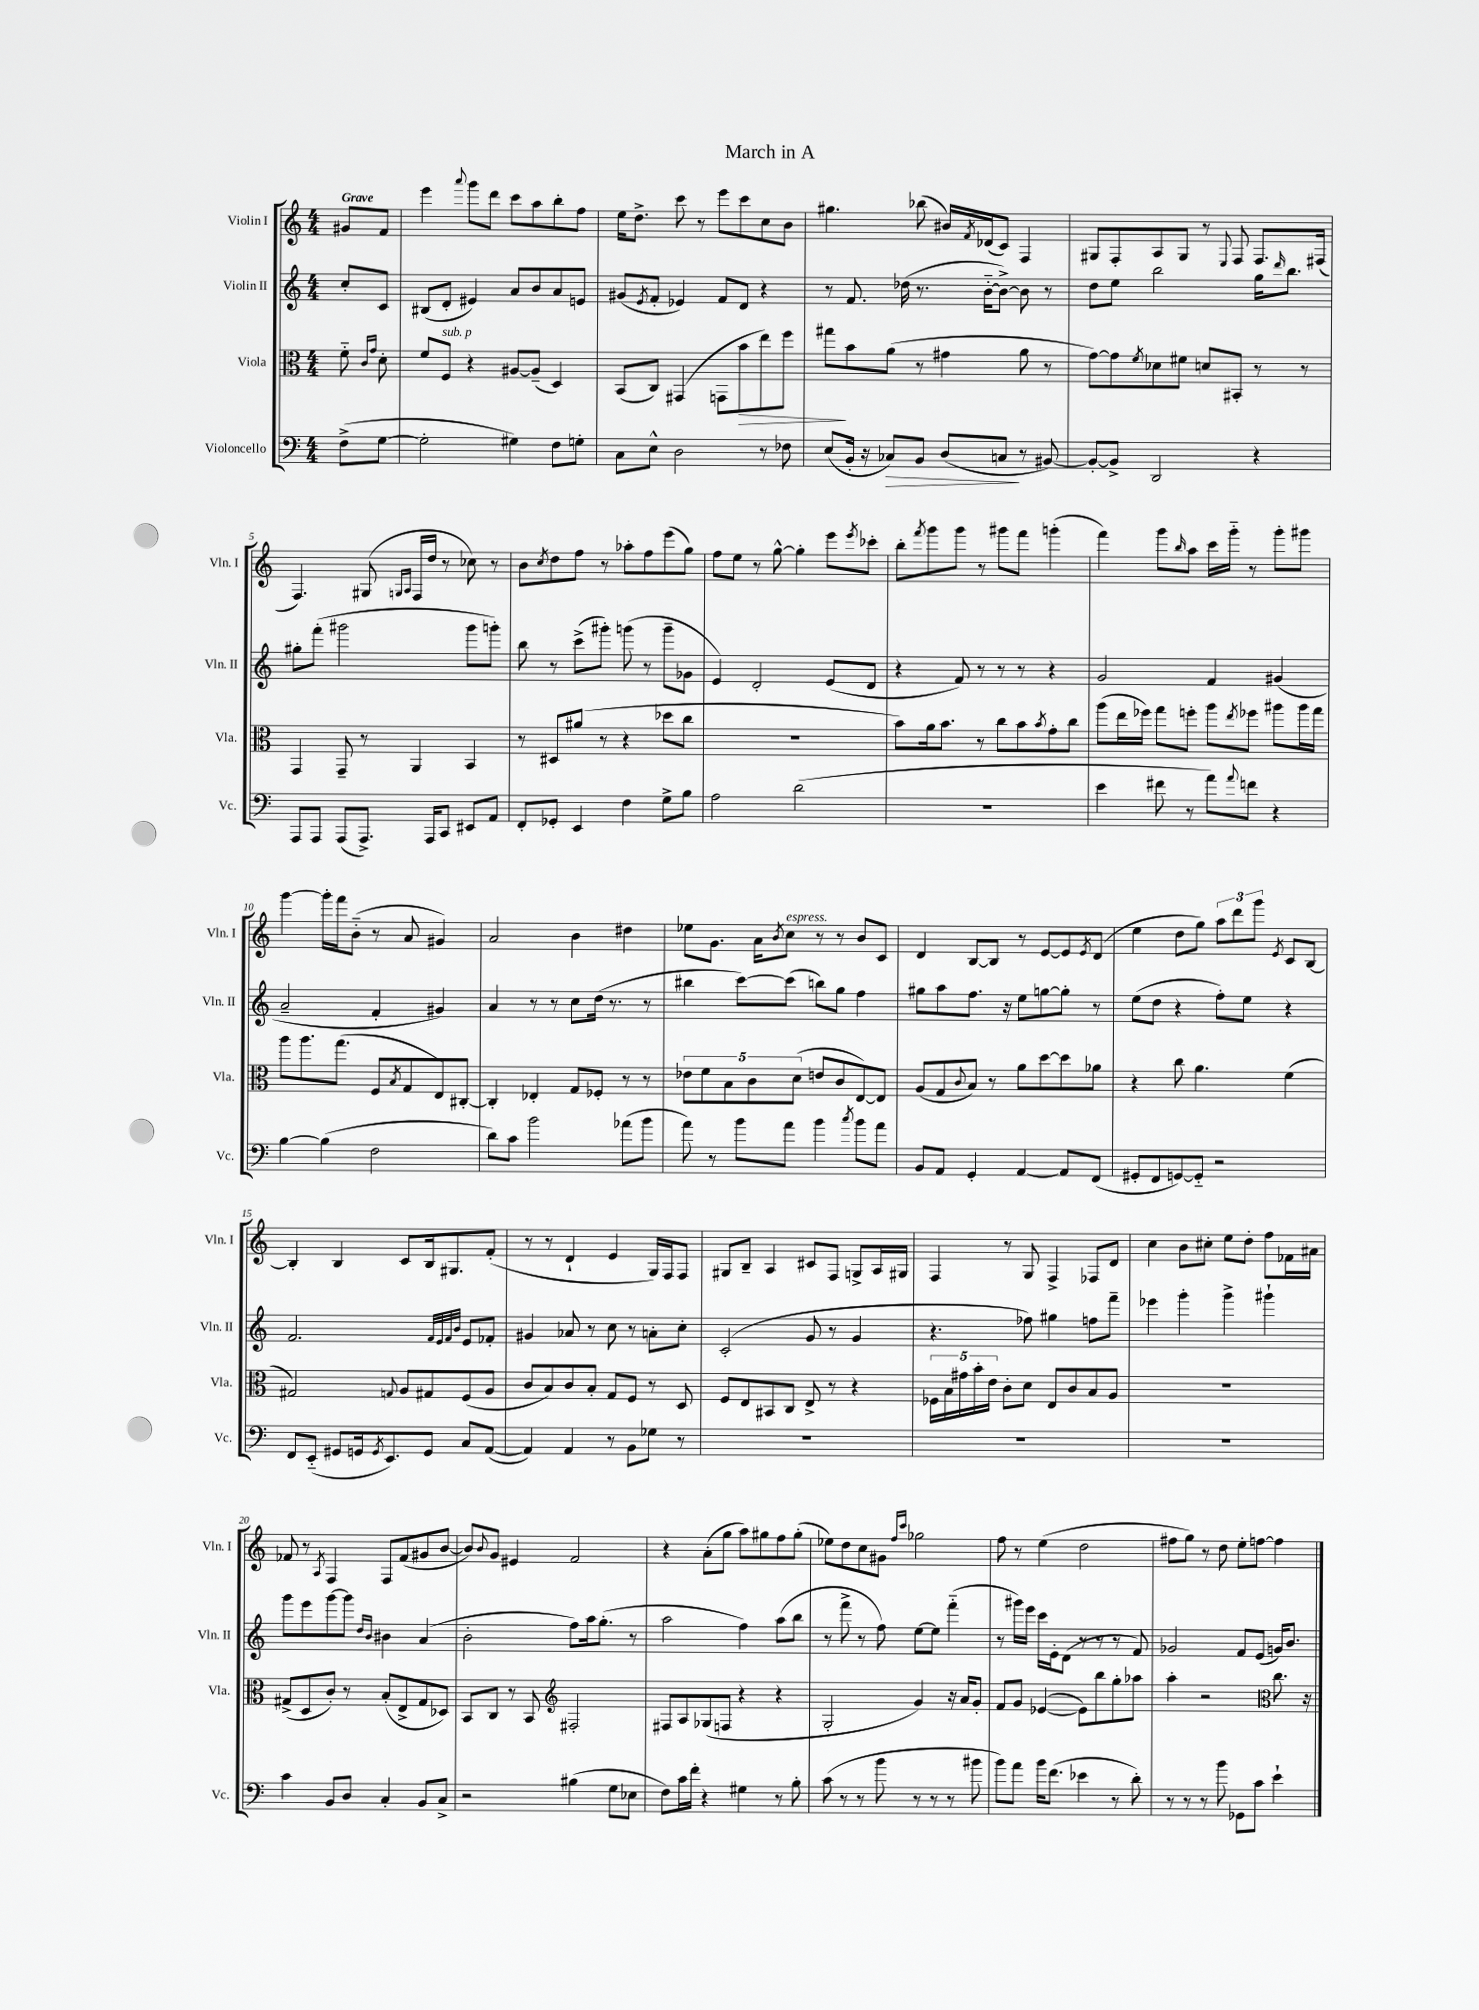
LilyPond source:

\header { title = "March in A" }
<<
\new StaffGroup <<
\new Staff = "s0" \with { instrumentName = "Violin I" shortInstrumentName = "Vln. I" } {
    \clef treble \key c \major \numericTimeSignature \time 4/4 \partial 4 \tempo "Grave"
    gis'8 f'8 |
    e'''4 \appoggiatura { a'''8 } g'''8 d'''8 c'''8 a''8 b''8-. f''8 |
    e''16 d''8.-> c'''8 r8 e'''8 c'''8 c''8 b'8 |
    gis''4. bes''8( bis'16) \acciaccatura { f'8 } des'16( c'8) f4 |
    gis8 f8-. a8 gis8 r8 \appoggiatura { e8 } f8 f8. fis16( |
    f4.) gis8( \grace { g16 a16 } f16 d''16 r8 ces''8) r8 |
    b'8 \acciaccatura { c''8 } d''8 f''8 r8 aes''8-. f''8 e'''8( g''8) |
    f''8 e''8 r8 g''8~-^ g''4-. e'''8 \acciaccatura { e'''8 } ces'''8-. |
    b''8-. \acciaccatura { f'''8 } g'''8 g'''8 r8 gis'''8 f'''8 g'''4-.( |
    f'''4) g'''8 \grace { b''16 } a''8 c'''16 g'''16-_ r8 g'''8-. gis'''8 |
    g'''4~ g'''16-. f'''16 b'8-_( r8 a'8 gis'4) |
    a'2 b'4 dis''4 |
    ees''8 g'8. a'16 \acciaccatura { b'8 } c''8^\markup { \italic "espress." } r8 r8 b'8 c'8 |
    d'4 b8~ b8 r8 e'8~ e'8 \acciaccatura { e'8 } d'8( |
    e''4 d''8 g''8) \tuplet 3/2 { a''8 d'''8 g'''8 } \acciaccatura { e'8 } c'8 b8~ |
    b4-. b4 c'8 b16 gis8. f'8-.( |
    r8 r8 d'4-! e'4 g16) f16 f8 |
    gis8 b8-- a4 cis'8 f8 g8-> a16 gis16 |
    f4 r8 g8 f4-> fes8 d'8 |
    c''4 b'8 cis''8-. e''8 d''8-. f''8 fes'16 ais'16 |
    fes'8 r8 \acciaccatura { a8 } f4 f8 fes'8( gis'8 b'8~ |
    b'8) \appoggiatura { b'8 } g'8 eis'4 f'2 |
    r4 a'8-.( g''8 a''8) gis''8 f''8 gis''8-.( |
    ees''8) d''8 c''8 gis'8 \grace { f''16 c'''16 } ges''2 |
    f''8 r8 e''4( d''2 |
    fis''8 g''8) r8 d''8 e''8-. f''8~ f''4 \bar "|." |
}
\new Staff = "s1" \with { instrumentName = "Violin II" shortInstrumentName = "Vln. II" } {
    \clef treble \key c \major \numericTimeSignature \time 4/4 \partial 4
    c''8-. c'8 |
    bis8( d'8-. eis'4) a'8 b'8 a'8 e'8 |
    gis'8( \acciaccatura { e'8 } f'8-. ees'4) f'8 d'8 r4 |
    r8 f'8. des''16( r8. b'16~-_ b'8~->) b'8 r8 |
    d''8 e''8 b''2 g''16 \grace { d'''16 } b''8. |
    gis''8-. f'''8-.( gis'''2 gis'''8 g'''8-.) |
    b''8 r8 c'''8->( gis'''8-.) g'''8( r8 g'''8-- ges'8 |
    e'4) d'2-. e'8( d'8 |
    r4 f'8) r8 r8 r8 r4 |
    g'2 f'4 gis'4( |
    a'2-- f'4-. gis'4) |
    a'4 r8 r8 c''8 d''16( r8. r8 |
    bis''4 c'''8~) c'''8( b''8) g''8 f''4 |
    gis''8 a''8 f''8. r16 e''8 g''8~ g''8-. r8 |
    e''8( d''8 r4 f''8-.) e''8 r4 |
    f'2. \grace { f'32 e'32 f'32 b'32 } e'8 fes'8-. |
    gis'4 aes'8 r8 c''8 r8 a'8-. c''8-. |
    c'2-.( g'8 r8 g'4 |
    r4. fes''8) gis''4 f''8 f'''8-- |
    ees'''4 g'''4-. g'''4-> gis'''4-! |
    g'''8 e'''8 g'''8~ g'''8 \grace { d''16 b'16 } bis'4 a'4( |
    b'2-. f''8) a''16 g''8.-.( r8 |
    a''2 f''4) a''8( b''8 |
    r8 f'''8-> r8 f''8) e''8~ e''8 f'''4-_( |
    r8 gis'''16) e'''16 c'''16 e'16-. d'8( r8 r8 r8 f'8) |
    ges'2 f'8 e'8( g'16) b'8. \bar "|." |
}
\new Staff = "s2" \with { instrumentName = "Viola" shortInstrumentName = "Vla." } {
    \clef alto \key c \major \numericTimeSignature \time 4/4 \partial 4
    f'8-_ \grace { c'16 g'16 } d'8-. |
    f'8 f8^\markup { \italic "sub. p" } r4 ais8~ ais8--( d4) |
    b,8( c8) gis,4( g,8 b'8\> e''8) f''8 |
    gis''8\! b'8 a'8( r8 gis'4 a'8 r8 |
    g'8~) g'8 \acciaccatura { f'8 } des'8 fis'8 d'8 bis,8-. r8 r8 |
    g,4 g,8-- r8 a,4 b,4 |
    r8 dis8 ais'8( r8 r4 des''8 c''8 |
    R1 |
    b'8) a'16 b'8. r8 c''8 b'8 \acciaccatura { b'8 } g'8-. c''8 |
    a''8( e''16 fes''16) g''8 f''8-. a''8 \acciaccatura { e''8 } fes''8 ais''8 ais''16 g''16 |
    a''8 a''8. g''8.( f8 \acciaccatura { b8 } g8 e8) cis8~-. |
    cis4-. ees4-. g8 fes8-. r8 r8 |
    \tuplet 5/4 { ees'8 f'8 b8 c'8 d'8( } e'8 c'8 e8~) e8 |
    a8( g8 \appoggiatura { c'8 } b8) r8 a'8 d''8~ d''8 aes'8 |
    r4 c''8 a'4. f'4( |
    gis2) \appoggiatura { g8 } a8 gis8 f8( a8 |
    c'8 b8) c'8 b8-. g8 f8 r8 d8 |
    f8 e8 bis,8 c8 e8-> r8 r4 |
    \tuplet 5/4 { fes16 b16 gis'16 b'16-. e'16 } c'8-. d'8 e8 c'8 b8 a8 |
    R1 |
    gis8->( d8 c'8-.) r8 b8-.( e8-> gis8 des8) |
    b,8 c8 r8 b,8 \clef treble fis2-. |
    fis8 a8 ges8( f8 r4 r4 |
    g2-. g'4) r16 a'16 g'8-. |
    f'8 g'8 ees'4~( ees'8) b''8 g''8-. aes''8 |
    a''4-. r2 \clef alto c''8. r16 \bar "|." |
}
\new Staff = "s3" \with { instrumentName = "Violoncello" shortInstrumentName = "Vc." } {
    \clef bass \key c \major \numericTimeSignature \time 4/4 \partial 4
    f8->( g8~ |
    g2-. gis4) f8 g8-. |
    c8 e8-^ d2 r8 fes8 |
    e8( b,16-. r16 ces8\>) b,8 d8( c8\! r8 bis,8~) |
    bis,8~-. bis,8-> d,2 r4 |
    a,,8 a,,8 a,,8( a,,8.->) a,,16 c,8 eis,8 a,8 |
    f,8-. ges,8-. e,4 f4 g8-> b8 |
    a2 d'2( |
    R1 |
    e'4 fis'8 r8 a'8) \appoggiatura { a'8 } f'8 r4 |
    b4~ b4( f2 |
    d'8) c'8 b'2 aes'8( b'8 |
    a'8) r8 b'8 a'8 b'4 \acciaccatura { c''8 } b'8 a'8 |
    b,8 a,8 g,4-. a,4~ a,8 f,8( |
    gis,8-. f,8 g,8~) g,8-_ r2 |
    f,8 e,8-_( gis,8 g,16 \acciaccatura { g,8 } e,8.) g,8 c8 a,8~( |
    a,4) a,4 r8 b,8 ges8 r8 |
    R1 |
    R1 |
    R1 |
    c'4 b,8 d8 c4-. b,8 c8-> |
    r2 bis4( g8 ees8 |
    f8) c'16 f'16-. r4 gis4 r8 b8-. |
    c'8( r8 r8 b'8 r8 r8 r8 bis'8 |
    b'8) a'8 b'16 f'8.( ees'4 r8 d'8-.) |
    r8 r8 r8 b'8 ges,8 c'8 e'4-! \bar "|." |
}
>>
>>
